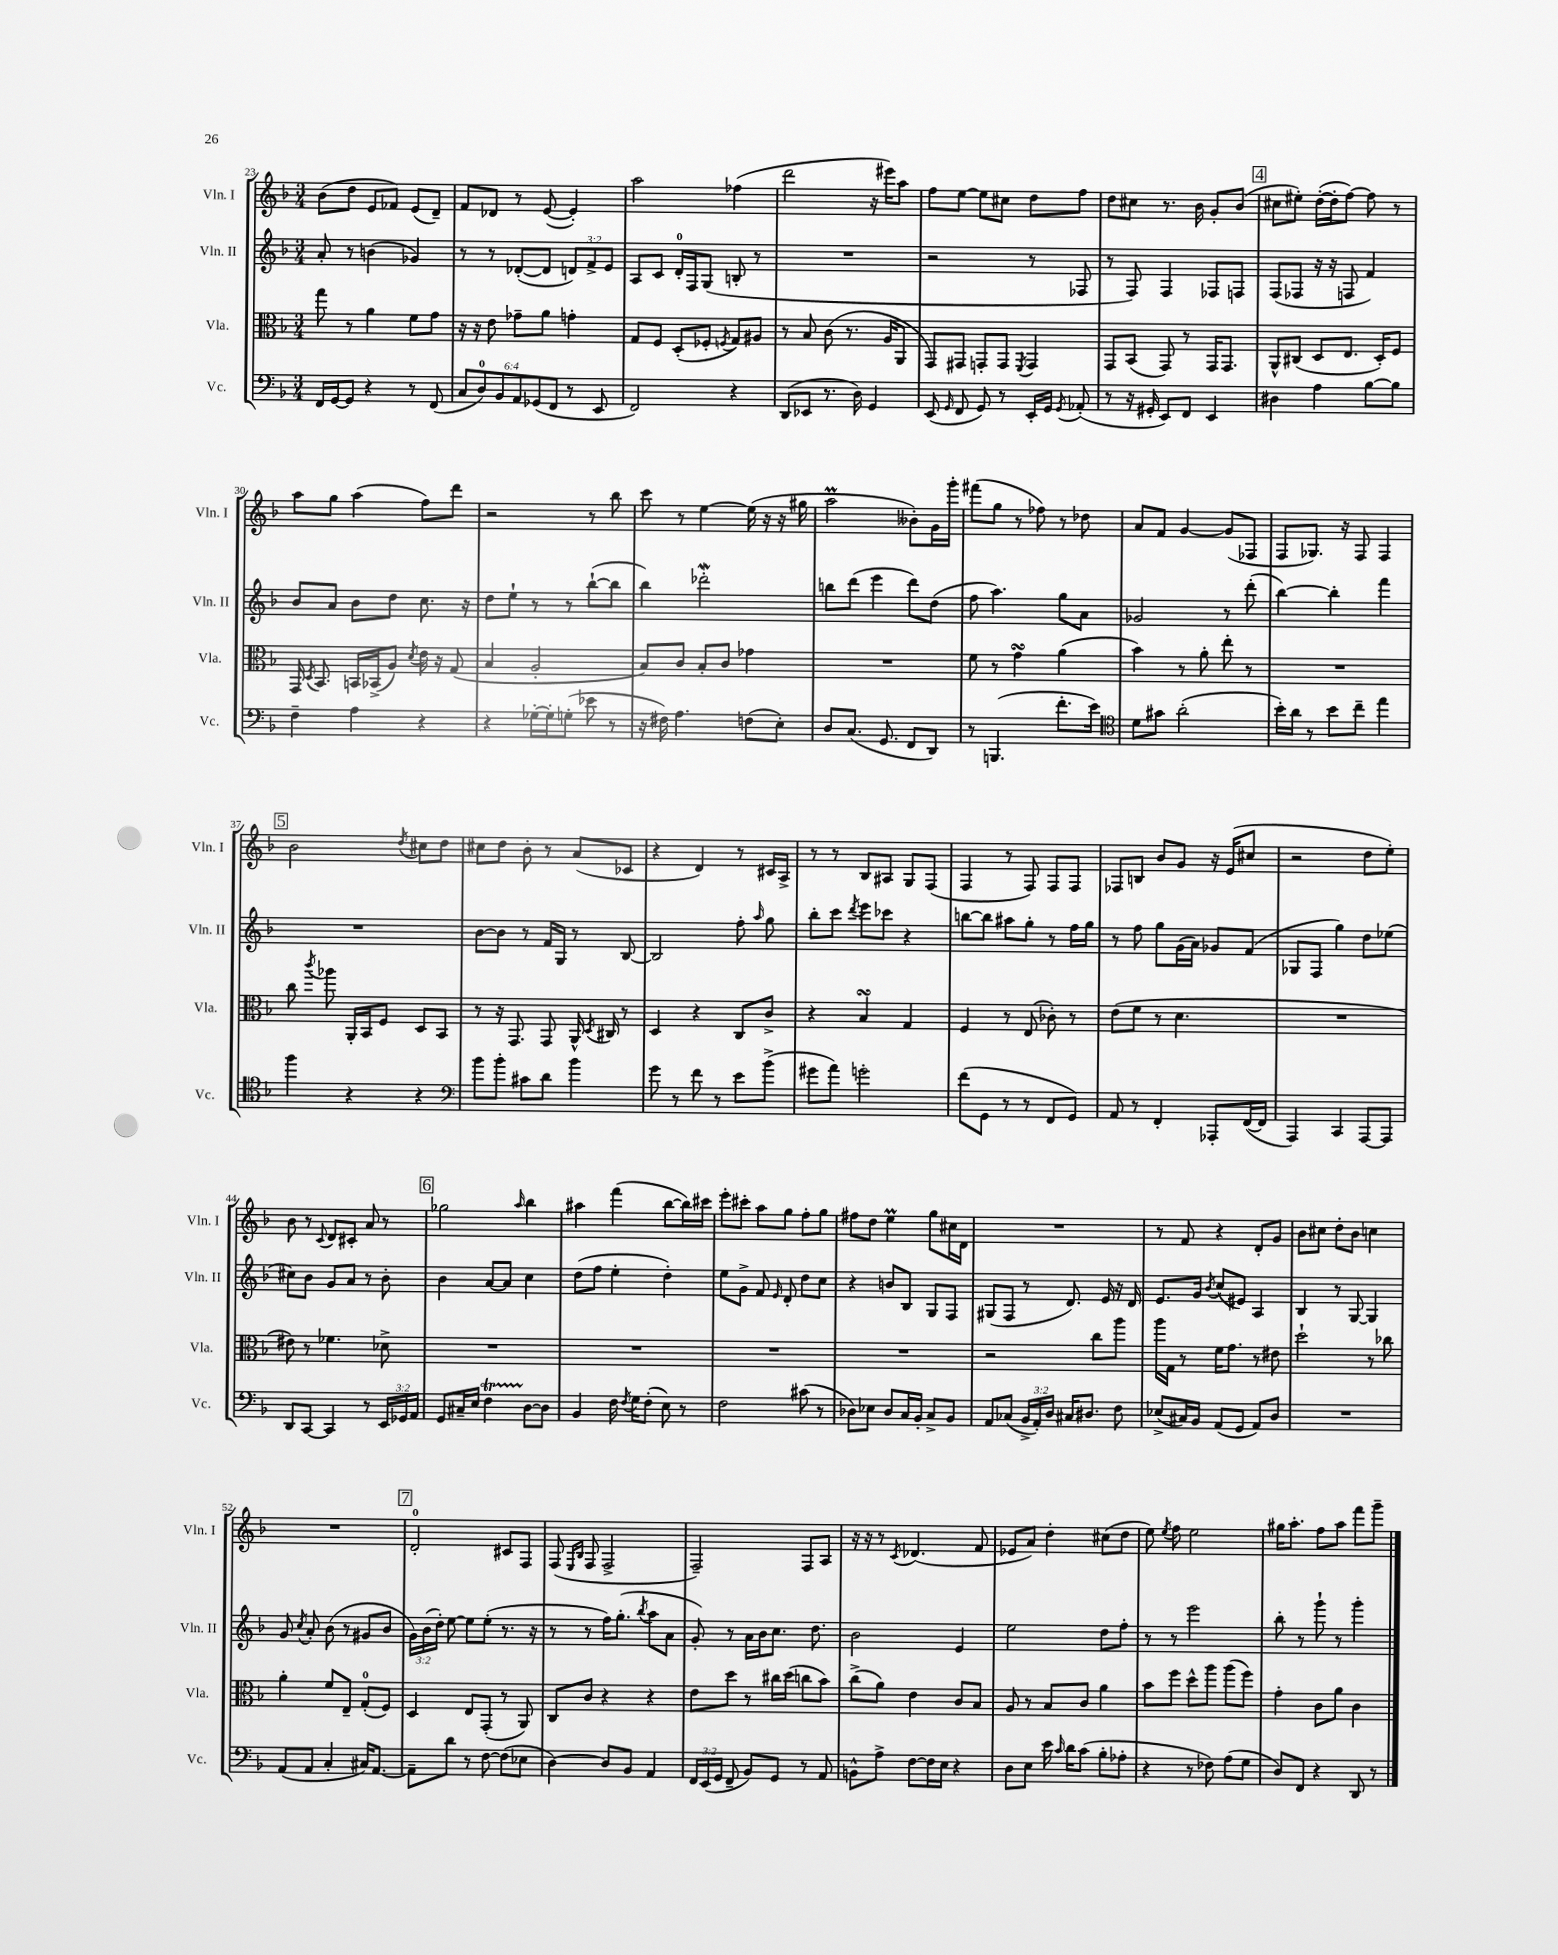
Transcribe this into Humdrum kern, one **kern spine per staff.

**kern	**kern	**kern	**kern
*part4	*part3	*part2	*part1
*staff4	*staff3	*staff2	*staff1
*I"Vc.	*I"Vla.	*I"Vln. II	*I"Vln. I
*I'Vc.	*I'Vla.	*I'Vln. II	*I'Vln. I
*clefF4	*clefC3	*clefG2	*clefG2
*k[b-]	*k[b-]	*k[b-]	*k[b-]
*M3/4	*M3/4	*M3/4	*M3/4
=23	=23	=23	=23
16FF/LL	8gg\	8a'/	(8b-\L
[16GG/J	.	.	.
8GG/J]	8r	8r	8dd\J
4r	4a\	(4bn\	8e/L
.	.	.	8f-X/J)
8r	8f\L	4g-X/)	(8e/L
(8FF/	8g\J	.	8d~/J)
=24	=24	=24	=24
12C/L	16r	8r	8f/L
.	16r	.	.
12D/)	.	.	.
.	8e\	8r	8d-X/J
12BB-/	.	.	.
12AA/	8g-X~\L	([8d-X'/L	8r
(12GG-X/	.	.	.
.	8a\J	8d-/J]	([8e/
12FF/J	.	.	.
8r	4gn'\	12dn/L)	4e'/])
.	.	12f^/	.
8EE/	.	.	.
.	.	12e/J	.
=25	=25	=25	=25
2FF/)	8G/L	8A/L	2aa\
.	8F/J	8c/J	.
.	(8D'/L	16d'/LL	.
.	.	16F/J	.
.	8F-X'/J	(8G/J	.
.	8qFn/	.	.
4r	8G/L)	8Bn'/	(4ff-X\
.	8A#X/J	8r	.
=26	=26	=26	=26
(8DD/L	8r	2.r	2ddd\
8EE-X/J	8B-/	.	.
8.r	(8c\	.	.
.	8.r	.	.
16D\)	.	.	.
4GG/	.	.	16r
.	16A/KL	.	16eee#X\KL)
.	8AA/J	.	8aa\J
=27	=27	=27	=27
(8EE/	8GG/L)	2r	8ff\L
16qqGG/	.	.	.
8FF/	8GG#X/J	.	[8ee\J
8GG/)	8GGn'/L	.	8ee\L]
8r	8GG/J	.	8cc#X\J
.	8qFF/	.	.
16EE'/LL	4GG/	8r	8dd\L
16GG/JJ	.	.	.
8qGG/	.	.	.
(8AA-X'/	.	8F-X/	8ff\J
=28	=28	=28	=28
8r	8GG/L	8r	8dd\L
16r	(8BB-/J	8F/)	8cc#X\J
16GG#X'/	.	.	.
8EE/L)	8GG/)	4F/	8.r
8FF/J	8r	.	.
.	.	.	16b-\
4EE/	16GG/KL	8F-X/L	8g'/L
.	8.GG/J	.	.
.	.	8Fn/J	(8b-/J
!!LO:REH:place=s1:t=4
=29	=29	=29	=29
4D#X\	8AA^^/L	(8F/L	8cc#X\L
.	(8C#X/J	8F-X/J	8ee#X'\J)
4A\	8D/L	16r	([16dd'\LL
.	.	16r	16dd'\J]
.	8.E/J	8Fn/	[8ff\J)
[8B-\L	.	4f/)	8ff\]
.	16D'/KL)	.	.
8B-\J]	8F/J	.	8r
!!LO:LB:g=z
=30	=30	=30	=30
4F~\	16GG/	8b-/L	8aa\L
.	8qD/	.	.
.	8.BB-/	.	.
.	.	8a/J	8gg\J
4A\	16BBn/LL	8b-\L	(4aa\
.	(16BB-X^/J	.	.
.	8A/J)	8dd\J	.
.	8qd/	.	.
4r	16e\	8.cc\	8ff\L)
.	16r	.	.
.	(8G/	.	8ddd\J
.	.	16r	.
=31	=31	=31	=31
4r	4B-/	8dd\L	2r
.	.	8ee`\J	.
[16G-X'\LL	2A'/	8r	.
16G-'\J]	.	.	.
(8Gn'\J	.	8r	.
8e-X\	.	([8bb-`\L	8r
8r	.	8bb-\J]	8bb-\
=32	=32	=32	=32
16r	8B-/L)	4bb-\)	8ccc\
16F#X\)	.	.	.
4.A\	8c/J	.	8r
.	8B-'/L	2ddd-Xw'\	[4ee\
.	8c/J	.	.
(8Fn\L	4g-X\	.	(16ee\]
.	.	.	16r
8E'\J)	.	.	16r
.	.	.	16gg#X\
=33	=33	=33	=33
8D/L	2.r	8bbn\L	2aam\
(8.C/J	.	(8ddd\J	.
.	.	4eee\	.
8.GG/	.	.	.
8FF/L	.	8ddd\L)	8b--X'\L)
8DD/J)	.	(8dd\J	16g\L
.	.	.	16ggg'\JJ
=34	=34	=34	=34
8r	8f\	8ff\	(8fff#X\L
(4.BBBn/	8r	4.aa\)	8gg\J
.	4gsSSS\	.	8r
.	.	.	8ff-X\)
8.f'\L	(4a\	8gg\L	8r
.	.	8a\J	8dd-X\
16e\Jk)	.	.	.
=35	=35	=35	=35
*clefC4	*	*	*
8d\L	4b-\)	2g-X/	8a/L
8g#X\J	.	.	8f/J
(2a'\	8r	.	[4g/
.	8a'\	.	.
.	8ee'\	8r	(8g/L]
.	8r	(8ddd'\	8F-X/J
=36	=36	=36	=36
16b-'\LL)	2.r	[4bb-\)	8F/L
16a\JJ	.	.	.
8r	.	.	8.G-X/J)
8b-\L	.	4bb-'\]	.
.	.	.	16r
8cc~\J	.	.	8F/
4ee\	.	4fff\	4F/
!!LO:LB:g=z
!!LO:REH:place=s1:t=5
=37	=37	=37	=37
4ff\	8cc\	2.r	2b-\
.	8qccc/	.	.
.	8aa-X\	.	.
4r	16AA'/LL	.	.
.	16BB-/J	.	.
.	8F/J	.	.
.	.	.	8qdd/
4r	8D/L	.	8cc#X\L
.	8BB-/J	.	8dd\J
=38	=38	=38	=38
*clefF4	*	*	*
8b-\L	8r	[8b-\L	8cc#X\L
8b-'\J	16r	8b-\J]	8dd\J
.	8.GG/	.	.
8c#X\L	.	8r	8b-'\
8d\J	8GG/	16f/LL	8r
.	.	16G/JJ	.
4b-\	16AA^^/	8r	(8a/L
.	8qD/	.	.
.	16C#X/	.	.
.	8r	[8B-/	8c-X/J
=39	=39	=39	=39
8g\	4D/	2B-/]	4r
8r	.	.	.
8f\	4r	.	4d/)
8r	.	.	.
8e\L	8C/L	8ff'\	8r
.	.	16qqaa/	.
(8b-^\J	8c^/J	8gg\	16c#X/LL
.	.	.	16A^/JJ
=40	=40	=40	=40
8g#X\L	4r	8bb-'\L	8r
8a\J)	.	8ccc\J	8r
.	.	8qddd/	.
2gn'\	4B-sSSs/	8eee\L	8B-/L
.	.	8ccc-X\J	8A#X/J
.	4G/	4r	8G/L
.	.	.	(8F/J
=41	=41	=41	=41
(8f\L	4F/	[8bbn\L	4F/
8GG\J	.	8bb\J]	.
8r	8r	8aa#X\L	8r
8r	(8E/	8gg'\J	8F/)
8FF/L	8c-X'\)	8r	8F/L
8GG/J)	8r	16ff\LL	8F/J
.	.	16gg\JJ	.
=42	=42	=42	=42
8AA/	(8e\L	8r	8F-X/L
8r	8f\J	8ff\	8Bn/J
4FF'/	8r	8gg\L	8b-/L
.	4.d\	(16g\L	8g/J
.	.	16a\JJ)	.
8AAA-X'/L	.	8g-X/L	16r
.	.	.	(16e/KL
([16FF/L	.	(8f/J	8cc#X/J
16FF/JJ]	.	.	.
=43	=43	=43	=43
4AAA/)	2.r	8G-X/L	2r
.	.	8F/J	.
4CC/	.	4gg\)	.
[8AAA/L	.	8dd\L	8dd\L
8AAA/J]	.	(8ee-X\J	8ee'\J)
!!LO:LB:g=z
=44	=44	=44	=44
8DD/L	8e#X\)	8cc#X\L)	8b-\
[8CC/J	8r	8b-\J	8r
.	.	.	8qqc/
4CC/]	4.f-X\	8g/L	8d/L
.	.	8a/J	8c#X'/J
8r	.	8r	8a/
24EE/LL	8d-X^\	8b-'\	8r
24GG-X/	.	.	.
24AA/JJ	.	.	.
!!LO:REH:place=s1:t=6
=45	=45	=45	=45
8GG/L	2.r	4b-\	2gg-X\
16C#X~/L	.	.	.
16E/JJ	.	.	.
4FT\	.	[8a/L	.
.	.	8a/J]	.
.	.	.	16qqaa/
[8D\L	.	4cc\	4bb-\
8D\J]	.	.	.
=46	=46	=46	=46
4BB-/	2.r	(8dd\L	4aa#X\
.	.	8ff\J	.
16F\	.	4ee'\	(4fff\
8qF/	.	.	.
16G\KL	.	.	.
(8F'\J	.	.	.
8E\)	.	4dd'\)	[8bb-\L
8r	.	.	16bb-\L])
.	.	.	16ccc#X\JJ
=47	=47	=47	=47
2F\	2.r	8ee\L	8eee'\L
.	.	8g^\J	8ccc#X'\J
.	.	8f/	8aa\L
.	.	16qqe/	.
.	.	8d'/	8gg\J
(8c#X\	.	8dd\L	8ff'\L
8r	.	8cc\J	8gg\J
=48	=48	=48	=48
8D-X\L)	2.r	4r	8ff#X\L
8E-X\J	.	.	8dd\J
8D-/L	.	8bn/L	4eem\
16C/L	.	8B-/J	.
16BB-'/JJ	.	.	.
8C^/L	.	8G/L	8gg\L
8BB-/J	.	8F/J	16cc#X\L
.	.	.	16d\JJ
=49	=49	=49	=49
8AA/L	2r	(8G#X/L	2.r
(8C-X/J	.	8F/J	.
24BB-^/LL	.	8r	.
24AA'/)	.	.	.
24D/JJ	.	.	.
16C#X/KL	.	8.d/)	.
8.D#X/J	.	.	.
.	8cc\L	.	.
.	.	16e/	.
8F\	8aa\J	16r	.
.	.	16d/	.
=50	=50	=50	=50
(8E-X^/L	16aa\LL	8.e/L	8r
.	16G\JJ	.	.
16C#X/L)	8r	.	8f/
16BB-/JJ	.	16g/Jk	.
.	.	8qb-/	.
(8AA/L	16f\KL	(8cc/L	4r
.	8.g\J	.	.
8GG/J	.	8e#X/J)	.
8AA/L)	8r	4A/	8d'/L
8D/J	8e#X\	.	8g/J
=51	=51	=51	=51
2.r	2dd`\	4B-/	8b-\L
.	.	.	8cc#X\J
.	.	8r	8dd'\L
.	.	[8G/	8b-\J
.	8r	4G/]	4ccn\
.	8cc-X\	.	.
!!LO:LB:g=z
=52	=52	=52	=52
(8AA/L	4a'\	8g/	2.r
.	.	8qcc/	.
8AA/J	.	8a'/	.
4C'/	8f/L	(8b-\	.
.	8E~/J	8r	.
16C#X/KL)	(8G'/L	8g#X/L	.
[8.AA/J	.	.	.
.	8F/J)	8b-/J	.
!!LO:REH:place=s1:t=7
=53	=53	=53	=53
8AA~\L]	4D/	24g\LL)	2d'/
.	.	(24b-\	.
.	.	24dd'\JJ)	.
8d\J	.	[8ee\	.
8r	8E/L	8ee\L]	.
[8F\	(8GG'/J	(8ee'\J	.
(8F\L]	8r	8.r	8c#X/L
8E-X\J	8AA/)	.	8F/J
.	.	16r	.
=54	=54	=54	=54
[4D\)	8C/L	8r	(8F/
.	.	.	16qqE/LL
.	.	.	16qqB-/JJ
.	8c/J	8r	8F/
8D/L]	4r	16ff\KL)	2F^/
.	.	(8.gg'\J	.
8BB-/J	.	.	.
.	.	8qbb-/	.
4AA/	4r	8aa\L	.
.	.	8a\J	.
=55	=55	=55	=55
24FF/LL	8e\L	8g'/)	2F~/)
(24EE/	.	.	.
24GG/JJ	.	.	.
8FF~/	8dd\J	8r	.
8BB-/L)	8r	16a\LL	.
.	.	16b-\J	.
8GG/J	16cc#X\LL	8.cc\J	.
.	(16dd\JJ	.	.
8r	8ccn\L	.	8F/L
.	.	8.dd\	.
8AA/	8b-\J)	.	8A/J
=56	=56	=56	=56
8BBn^^\L	(8cc^\L	2b-\	16r
.	.	.	16r
8A^\J	8a\J)	.	8r
.	.	.	8qc/
[8F\L	4e\	.	(4.d-X/
16F\L]	.	.	.
16E\JJ	.	.	.
4r	8c/L	4e/	.
.	8B-/J	.	8f/
=57	=57	=57	=57
8D\L	8A/	2ee\	8e-X/L
8E\J	8r	.	8a/J)
16e\	8B-/L	.	4dd'\
16qqc/	.	.	.
16d\KL	.	.	.
(8c\J	8c/J	.	.
8B-'\L	4a\	8dd\L	(8cc#X\L
8A-X'\J	.	8ff'\J	8dd\J
=58	=58	=58	=58
4r	8b-\L	8r	8ee\)
.	.	.	8qee/
.	8ff\J	8r	8ff\
8r	8dd^^\L	2eee\	2ee\
8F-X\)	8aa\J	.	.
(8A\L	(8aa\L	.	.
8G\J	8ff\J)	.	.
=59	=59	=59	=59
8D/L)	4g'\	8bb-'\	16gg#X\KL
.	.	.	8.aa'\J
8FF/J	.	8r	.
4r	8c\L	8ggg`\	8ff\L
.	8a\J	8r	8aa\J
8DD/	4c\	4ggg'\	8fff\L
8r	.	.	8ggg~\J
==	==	==	==
*-	*-	*-	*-
